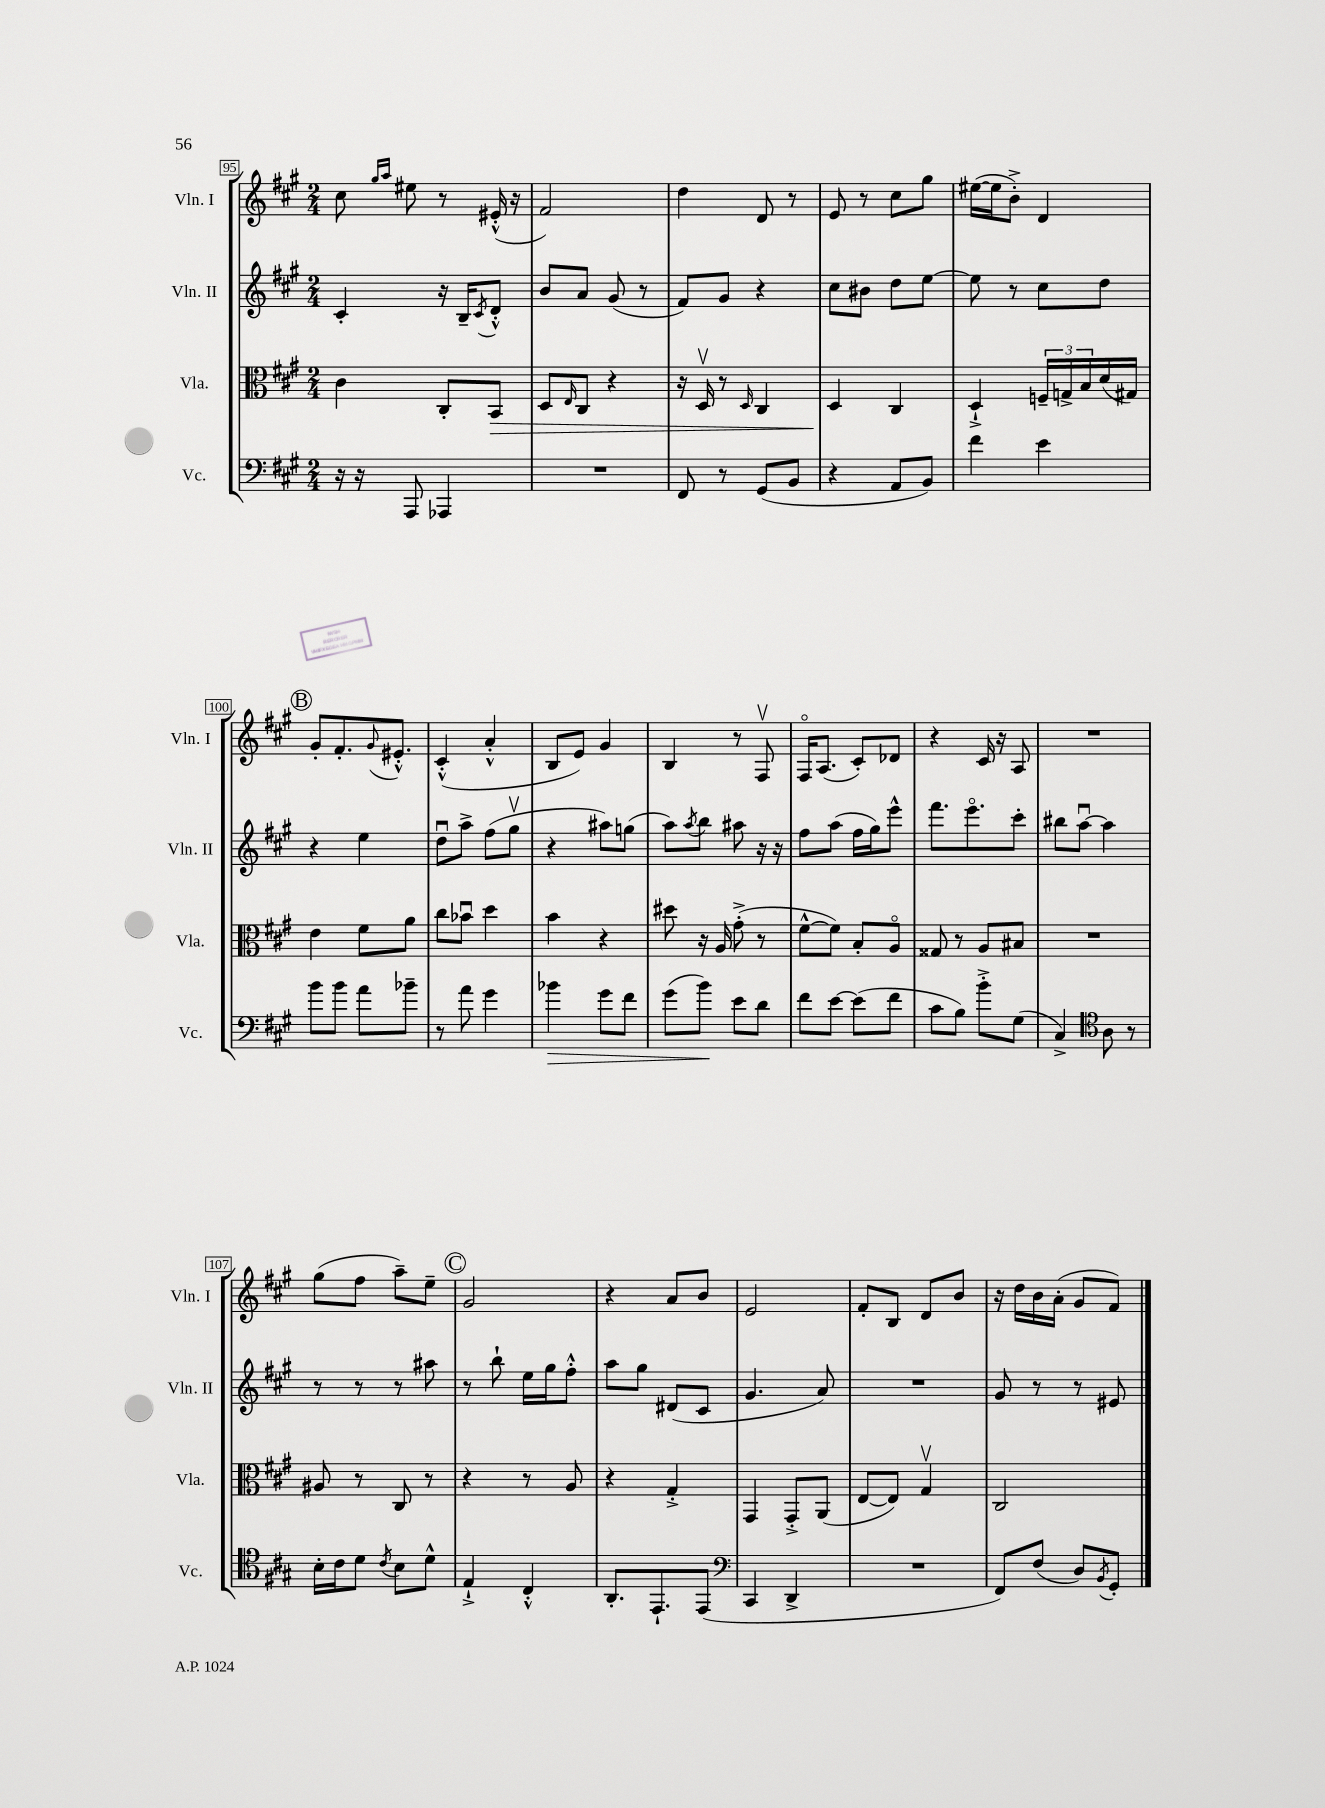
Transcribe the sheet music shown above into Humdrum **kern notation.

**kern	**kern	**kern	**kern
*staff4	*staff3	*staff2	*staff1
*clefF4	*clefC3	*clefG2	*clefG2
*k[f#c#g#]	*k[f#c#g#]	*k[f#c#g#]	*k[f#c#g#]
*M2/4	*M2/4	*M2/4	*M2/4
16r	4c#	4c#'	8cc#
16r	.	.	.
.	.	.	16qqgg#
.	.	.	16qqaa
8AAA	.	.	8ee#
4AAA-	8C#'	16r	8r
.	.	16B~	.
.	.	8qc#	.
.	8BB	8d'^^	(16e#'^^
.	.	.	16r
=	=	=	=
2r	8D	8b	2f#)
.	16qqE	.	.
.	8C#	8a	.
.	4r	(8g#	.
.	.	8r	.
=	=	=	=
8FF#	16r	8f#)	4dd
.	16Dv	.	.
8r	8r	8g#	.
.	16qqD	.	.
(8GG#	4C#	4r	8d
8BB	.	.	8r
=	=	=	=
4r	4D	8cc#	8e
.	.	8b#	8r
8AA	4C#	8dd	8cc#
8BB)	.	[8ee	8gg#
=	=	=	=
4f#	4D`^	8ee]	([16ee#
.	.	.	16ee#]
.	.	8r	8b'^)
4e	24F~	8cc#	4d
.	24G^	.	.
.	24B	.	.
.	(16d	8dd	.
.	16G#)	.	.
=	=	=	=
8b	4e	4r	8g#'
8b	.	.	8.f#'
8a	8f#	4ee	.
.	.	.	8qqg#
.	.	.	8.e#'^^
8b-~	8a	.	.
=	=	=	=
8r	8cc#	8ddu	(4c#'^^
8a	8b-u	8aa^	.
4g#	4dd	(8ff#	4a'^^
.	.	8gg#v	.
=	=	=	=
4b-	4b	4r	8B
.	.	.	8e)
8g#	4r	8aa#)	4g#
8f#	.	(8gg	.
=	=	=	=
(8g#	8dd#	8aa)	4B
.	.	8qaa	.
8b)	16r	8bb	.
.	16A	.	.
8e	(8g#'^	8aa#	8r
8d	8r	16r	8F#v
.	.	16r	.
=	=	=	=
8f#	[8f#^^	8ff#	16F#o
.	.	.	(8.A
[8e	8f#])	(8aa	.
(8e]	8B'	16ff#	8c#')
.	.	16gg#)	.
8f#	8Ao	8eee^^	8d-
=	=	=	=
8c#	8G##	8.fff#	4r
8B)	8r	.	.
.	.	8.eeeo	.
8b'^	8A	.	16c#
.	.	.	16r
(8G#	8B#	8ccc#'	8A
=	=	=	=
4C#^)	2r	8bb#	2r
.	.	[8aau	.
*clefC4	*	*	*
8A	.	4aa]	.
8r	.	.	.
=	=	=	=
16B'	8A#	8r	(8gg#
16c#	.	.	.
8d	8r	8r	8ff#
8qc#	.	.	.
8B	8C#	8r	8aa~)
8d^^	8r	8aa#	8ee~
=	=	=	=
4E`^	4r	8r	2g#
.	.	8bb`	.
4C#'^^	8r	16ee	.
.	.	16gg#	.
.	8A	8ff#'^^	.
=	=	=	=
8.AA'	4r	8aa	4r
.	.	8gg#	.
8.EE`	.	.	.
.	4G#'^	(8d#	8a
(8EE	.	8c#	8b
=	=	=	=
*clefF4	*	*	*
4CC#	4GG#	4.g#	2e
4DD^	8GG#'^	.	.
.	(8AA	8a)	.
=	=	=	=
2r	[8E	2r	8f#'
.	8E])	.	8B
.	4G#v	.	8d
.	.	.	8b
=	=	=	=
8FF#)	2C#	8g#	16r
.	.	.	16dd
(8F#	.	8r	16b
.	.	.	(16a'
8D)	.	8r	8g#
8qBB	.	.	.
8GG#'	.	8e#	8f#)
==	==	==	==
*-	*-	*-	*-
